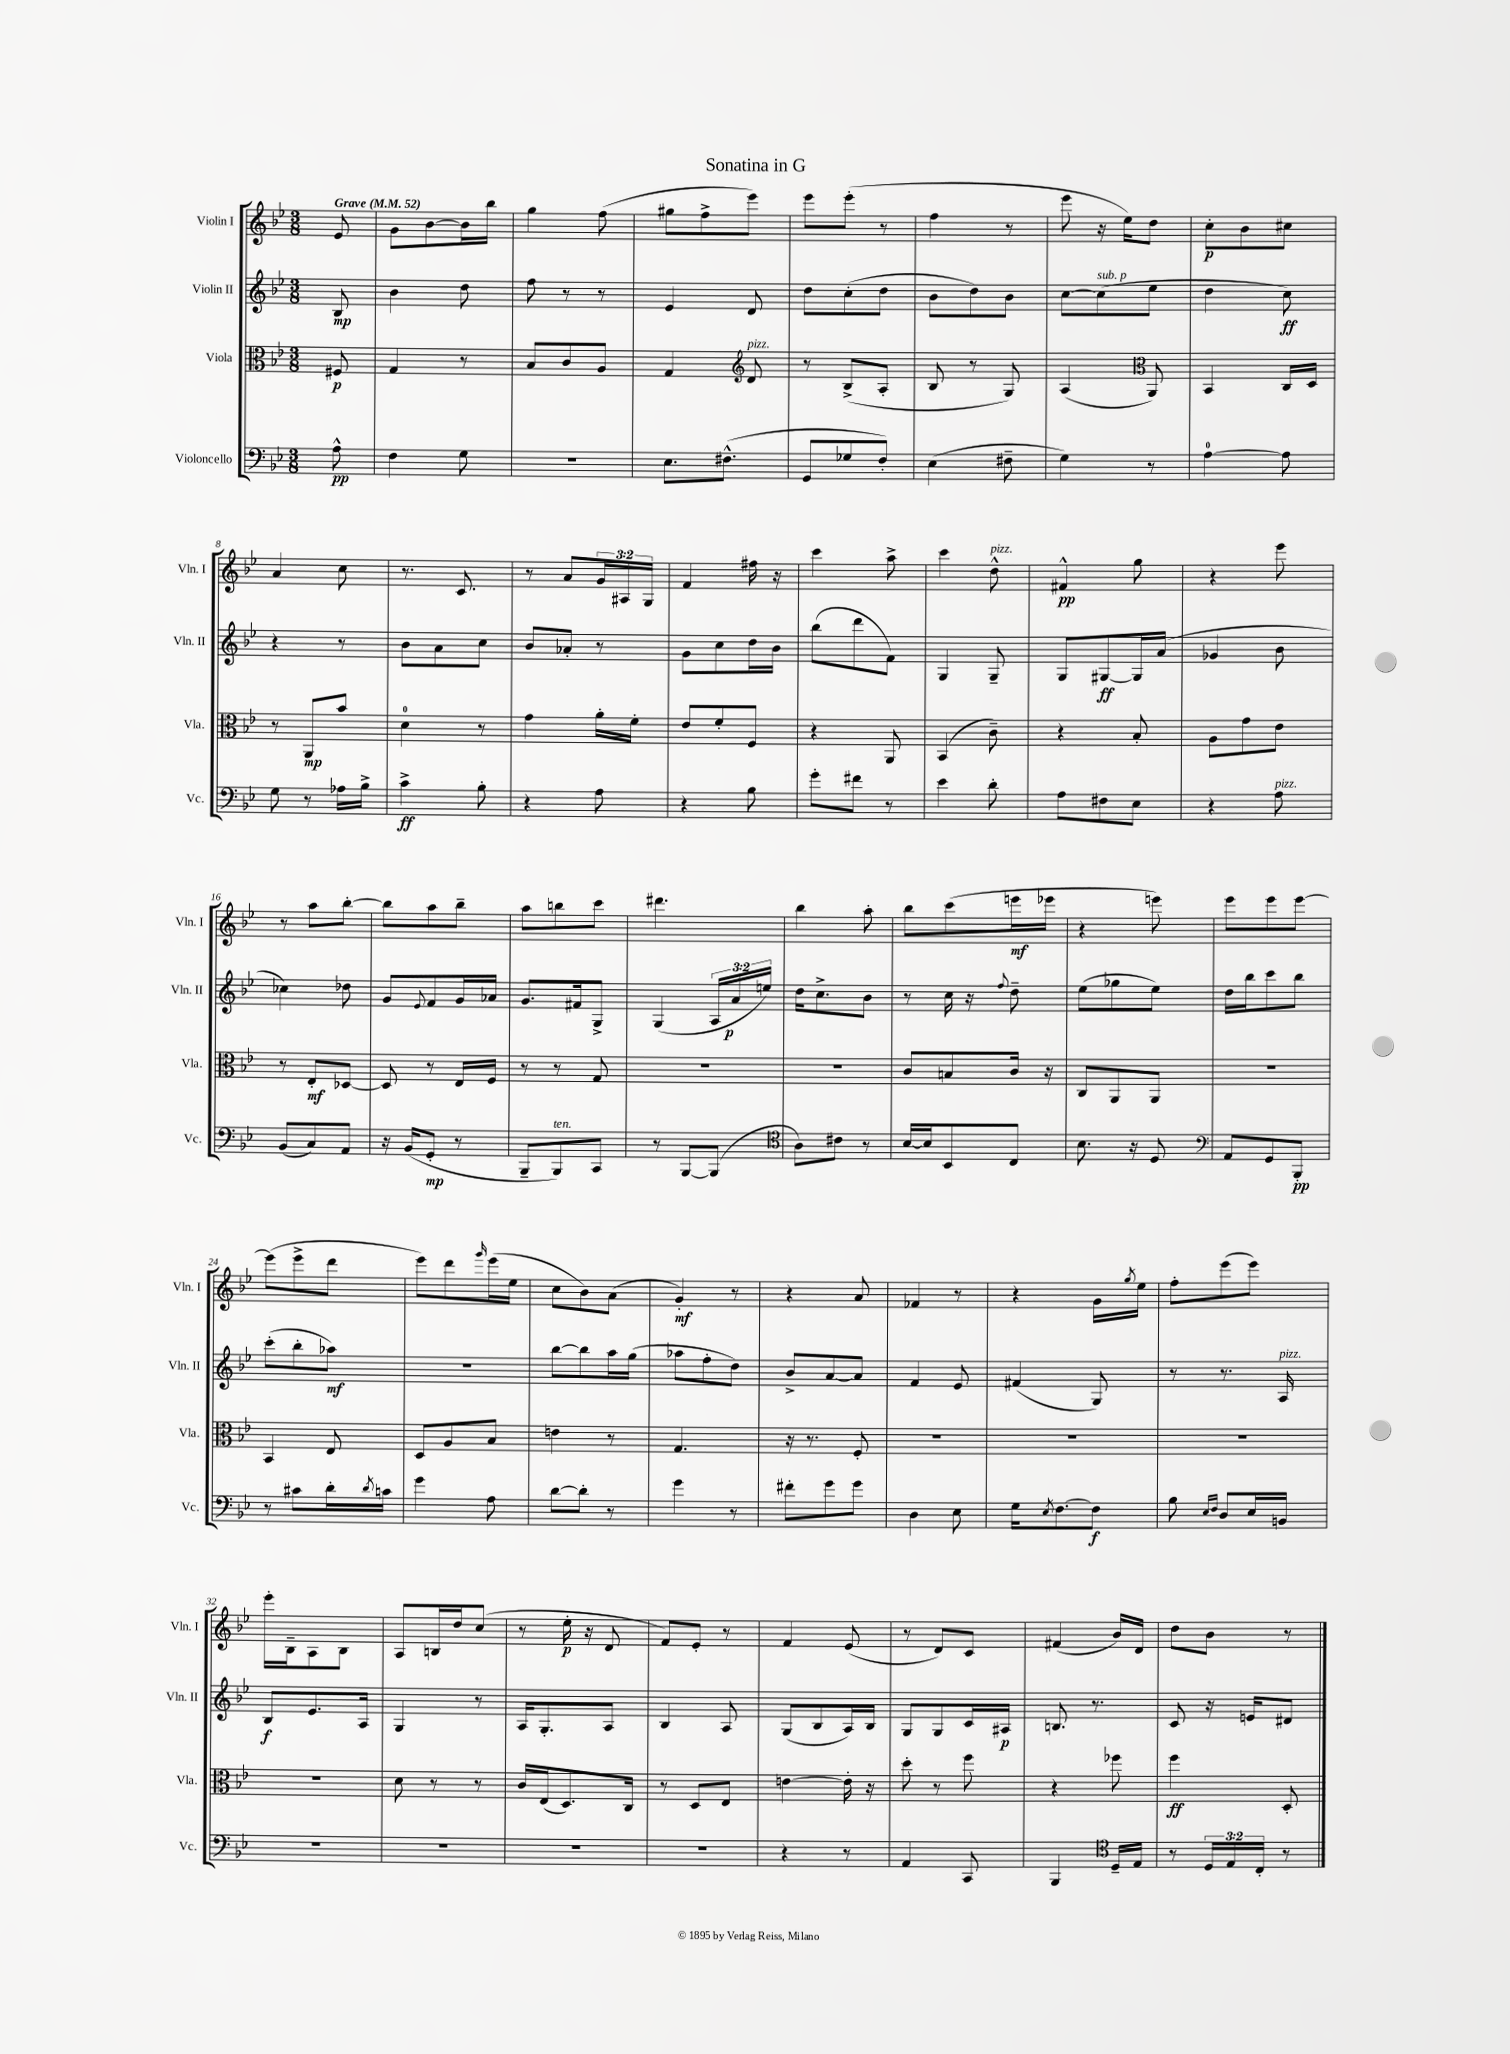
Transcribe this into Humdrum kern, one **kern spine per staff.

**kern	**dynam	**kern	**dynam	**kern	**dynam	**kern	**dynam
*part4	*part4	*part3	*part3	*part2	*part2	*part1	*part1
*staff4	*staff4	*staff3	*staff3	*staff2	*staff2	*staff1	*staff1
*I"Violoncello	*	*I"Viola	*	*I"Violin II	*	*I"Violin I	*
*I'Vc.	*	*I'Vla.	*	*I'Vln. II	*	*I'Vln. I	*
*clefF4	*	*clefC3	*	*clefG2	*	*clefG2	*
*k[b-e-]	*	*k[b-e-]	*	*k[b-e-]	*	*k[b-e-]	*
*M3/8	*	*M3/8	*	*M3/8	*	*M3/8	*
*MM52	*	*MM52	*	*MM52	*	*MM52	*
=	=	=	=	=	=	=	=
!	!	!	!	!	!	!LO:TX:a:B:t=Grave	!
8A^^\	pp	8F#X/	p	8B-/	mp	8e-/	.
=1	=1	=1	=1	=1	=1	=1	=1
4F\	.	4G/	.	4b-\	.	8g\L	.
.	.	.	.	.	.	[8b-\	.
8G\	.	8r	.	8dd\	.	16b-\L]	.
.	.	.	.	.	.	16bb-\JJ	.
=2	=2	=2	=2	=2	=2	=2	=2
4.r	.	8B-/L	.	8ff\	.	4gg\	.
.	.	8c/	.	8r	.	.	.
.	.	8A/J	.	8r	.	(8ff\	.
=3	=3	=3	=3	=3	=3	=3	=3
8.E-\L	.	4G/	.	4e-/	.	8gg#X\L	.
.	.	.	.	.	.	8ff^\	.
(8.F#X^^\J	.	.	.	.	.	.	.
*	*	*clefG2	*	*	*	*	*
!	!	!LO:TX:a:i:t=pizz.	!	!	!	!	!
.	.	8d/	.	8d/	.	8eee-\J)	.
=4	=4	=4	=4	=4	=4	=4	=4
8GG/L	.	8r	.	8dd\L	.	8eee-\L	.
8G-X/	.	(8B-^/L	.	(8cc'\	.	(8eee-'\J	.
8F'/J)	.	8A'/J	.	8dd\J	.	8r	.
=5	=5	=5	=5	=5	=5	=5	=5
(4E-\	.	8B-/	.	8b-\L	.	4ff\	.
.	.	8r	.	8dd\)	.	.	.
8F#X~\	.	8G/)	.	8b-\J	.	8r	.
=6	=6	=6	=6	=6	=6	=6	=6
4G\)	.	(4A/	.	[8cc\L	.	8eee-\	.
!	!	!	!	!LO:TX:a:i:t=sub. p	!	!	!
.	.	.	.	(8cc\]	.	16r	.
.	.	.	.	.	.	16ee-\KL)	.
*	*	*clefC3	*	*	*	*	*
8r	.	8AA/)	.	8ee-\J	.	8dd\J	.
=7	=7	=7	=7	=7	=7	=7	=7
[4A\	.	4BB-/	.	4dd\	.	8cc'\L	p
.	.	.	.	.	.	8b-\	.
8A\]	.	16C/LL	.	8cc\)	ff	8cc#X\J	.
.	.	16D/JJ	.	.	.	.	.
!!LO:LB:g=z
=8	=8	=8	=8	=8	=8	=8	=8
8G\	.	8r	.	4r	.	4a/	.
8r	.	8AA/L	mp	.	.	.	.
16A-X\LL	.	8b-/J	.	8r	.	8cc\	.
16B-^\JJ	.	.	.	.	.	.	.
=9	=9	=9	=9	=9	=9	=9	=9
4c^\	ff	4d\	.	8b-\L	.	8.r	.
.	.	.	.	8a\	.	.	.
.	.	.	.	.	.	8.c/	.
8B-'\	.	8r	.	8cc\J	.	.	.
=10	=10	=10	=10	=10	=10	=10	=10
4r	.	4g\	.	8b-/L	.	8r	.
.	.	.	.	8a-X'/J	.	8a/L	.
8A\	.	16a'\LL	.	8r	.	24g/L	.
.	.	.	.	.	.	24A#X/	.
.	.	16f'\JJ	.	.	.	.	.
.	.	.	.	.	.	24G/JJ	.
=11	=11	=11	=11	=11	=11	=11	=11
4r	.	8e-/L	.	8g\L	.	4f/	.
.	.	8f'/	.	8cc\	.	.	.
8B-\	.	8F/J	.	16dd\L	.	16ff#X\	.
.	.	.	.	16b-\JJ	.	16r	.
=12	=12	=12	=12	=12	=12	=12	=12
8g'\L	.	4r	.	(8bb-\L	.	4ccc\	.
8f#X\J	.	.	.	8ddd\	.	.	.
8r	.	8AA/	.	8f\J)	.	8aa^\	.
=13	=13	=13	=13	=13	=13	=13	=13
4e-\	.	(4BB-/	.	4G/	.	4ccc\	.
!	!	!	!	!	!	!LO:TX:a:i:t=pizz.	!
8d'\	.	8c~\)	.	8G~/	.	8dd^^\	.
=14	=14	=14	=14	=14	=14	=14	=14
8A\L	.	4r	.	8G/L	.	4f#X^^/	pp
8F#X\	.	.	.	[8G#X/	ff	.	.
8E-\J	.	8B-'/	.	16G#/L]	.	8gg\	.
.	.	.	.	(16a/JJ	.	.	.
=15	=15	=15	=15	=15	=15	=15	=15
4r	.	8A\L	.	4g-X/	.	4r	.
.	.	8g\	.	.	.	.	.
!LO:TX:a:i:t=pizz.	!	!	!	!	!	!	!
8A\	.	8e-\J	.	8b-\	.	8eee-\	.
!!LO:LB:g=z
=16	=16	=16	=16	=16	=16	=16	=16
(8BB-/L	.	8r	.	4cc-X\)	.	8r	.
8C/)	.	8E-'/L	mf	.	.	8aa\L	.
8AA/J	.	[8D-X/J	.	8dd-X\	.	[8bb-'\J	.
=17	=17	=17	=17	=17	=17	=17	=17
16r	.	8D-/]	.	8g/L	.	8bb-\L]	.
(16BB-/KL	.	.	.	.	.	.	.
.	.	.	.	8qqe-/	.	.	.
8GG'/J	mp	8r	.	8f/	.	8aa\	.
8r	.	16E-/LL	.	16g/L	.	8bb-~\J	.
.	.	16F/JJ	.	16a-X/JJ	.	.	.
=18	=18	=18	=18	=18	=18	=18	=18
8BBB-~/L	.	8r	.	8.g/L	.	8aa\L	.
!LO:TX:a:i:t=ten.	!	!	!	!	!	!	!
8BBB-/)	.	8r	.	.	.	8bbn\	.
.	.	.	.	16f#X/k	.	.	.
8CC/J	.	8G/	.	8G^/J	.	8ccc\J	.
=19	=19	=19	=19	=19	=19	=19	=19
8r	.	4.r	.	(4G/	.	4.ddd#X\	.
[8BBB-/L	.	.	.	.	.	.	.
(8BBB-/J]	.	.	.	24A/LL	.	.	.
.	.	.	.	24a/	p	.	.
.	.	.	.	24een/JJ)	.	.	.
=20	=20	=20	=20	=20	=20	=20	=20
*clefC4	*	*	*	*	*	*	*
8A\L)	.	4.r	.	16dd\KL	.	4bb-\	.
.	.	.	.	8.cc^\	.	.	.
8c#X\J	.	.	.	.	.	.	.
8r	.	.	.	8b-\J	.	8aa'\	.
=21	=21	=21	=21	=21	=21	=21	=21
[16B-/LL	.	8c/L	.	8r	.	8bb-\L	.
16B-/J]	.	.	.	.	.	.	.
8BB-/	.	8Bn/	.	16cc\	.	(8ccc\	.
.	.	.	.	16r	.	.	.
.	.	.	.	8qqff/	.	.	.
8C/J	.	16c/Jk	.	8dd~\	.	16eeen\L	mf
.	.	16r	.	.	.	16eee-X\JJ	.
=22	=22	=22	=22	=22	=22	=22	=22
8.B-\	.	8C/L	.	(8ee-\L	.	4r	.
.	.	8AA/	.	8gg-X\	.	.	.
16r	.	.	.	.	.	.	.
8D/	.	8AA/J	.	8ee-\J)	.	8eeen\)	.
=23	=23	=23	=23	=23	=23	=23	=23
*clefF4	*	*	*	*	*	*	*
8AA/L	.	4.r	.	16dd\LL	.	8eee-\L	.
.	.	.	.	16bb-\J	.	.	.
8GG/	.	.	.	8ccc\	.	8eee-\	.
8BBB-'/J	pp	.	.	8bb-\J	.	[8eee-\J	.
!!LO:LB:g=z
=24	=24	=24	=24	=24	=24	=24	=24
8r	.	4BB-/	.	(8ccc'\L	.	(8eee-\L]	.
8c#X\L	.	.	.	8bb-'\	.	8eee-^\	.
16d'\L	.	8E-/	.	8aa-X\J)	mf	8ddd\J	.
8qd/	.	.	.	.	.	.	.
16cn\JJ	.	.	.	.	.	.	.
=25	=25	=25	=25	=25	=25	=25	=25
4g\	.	8D/L	.	4.r	.	8eee-\L)	.
.	.	8A/	.	.	.	8ddd\	.
.	.	.	.	.	.	16qqggg/	.
8A\	.	8B-/J	.	.	.	(16eee-\L	.
.	.	.	.	.	.	16ee-\JJ	.
=26	=26	=26	=26	=26	=26	=26	=26
[8d\L	.	4en\	.	[8bb-\L	.	8cc\L	.
8d'\J]	.	.	.	8bb-\]	.	8b-\)	.
8r	.	8r	.	16aa\L	.	(8a\J	.
.	.	.	.	(16gg\JJ	.	.	.
=27	=27	=27	=27	=27	=27	=27	=27
4g\	.	4.G/	.	8aa-X\L	.	4g'/)	mf
.	.	.	.	8ff'\	.	.	.
8r	.	.	.	8dd\J)	.	8r	.
=28	=28	=28	=28	=28	=28	=28	=28
8f#X'\L	.	16r	.	8b-^/L	.	4r	.
.	.	8.r	.	.	.	.	.
8g\	.	.	.	[8a/	.	.	.
8g\J	.	8F'/	.	8a/J]	.	8a/	.
=29	=29	=29	=29	=29	=29	=29	=29
4D\	.	4.r	.	4f/	.	4f-X/	.
8E-\	.	.	.	8e-/	.	8r	.
=30	=30	=30	=30	=30	=30	=30	=30
16G\KL	.	4.r	.	(4f#X/	.	4r	.
8qE-/	.	.	.	.	.	.	.
[8.F\	.	.	.	.	.	.	.
8F\J]	f	.	.	8G/)	.	16g\LL	.
.	.	.	.	.	.	8qgg/	.
.	.	.	.	.	.	16ee-\JJ	.
=31	=31	=31	=31	=31	=31	=31	=31
8B-\	.	4.r	.	8r	.	8ff'\L	.
16qqE-/LL	.	.	.	.	.	.	.
16qqF/JJ	.	.	.	.	.	.	.
8D/L	.	.	.	8.r	.	(8eee-\	.
16E-/L	.	.	.	.	.	8eee-\J)	.
!	!	!	!	!LO:TX:a:i:t=pizz.	!	!	!
16BBn/JJ	.	.	.	16A/	.	.	.
!!LO:LB:g=z
=32	=32	=32	=32	=32	=32	=32	=32
4.r	.	4.r	.	8B-/L	f	16eee-'\LL	.
.	.	.	.	.	.	16B-~\J	.
.	.	.	.	8.e-/	.	8A\	.
.	.	.	.	.	.	8B-\J	.
.	.	.	.	16A/Jk	.	.	.
=33	=33	=33	=33	=33	=33	=33	=33
4.r	.	8d\	.	4G/	.	8A/L	.
.	.	8r	.	.	.	16Bn/L	.
.	.	.	.	.	.	16dd/J	.
.	.	8r	.	8r	.	(8cc/J	.
=34	=34	=34	=34	=34	=34	=34	=34
4.r	.	16c/LL	.	16A/KL	.	8r	.
.	.	(16E-/J	.	8.G'/	.	.	.
.	.	8.D/)	.	.	.	16ee-'\	p
.	.	.	.	.	.	16r	.
.	.	.	.	8A/J	.	8d/	.
.	.	16C/Jk	.	.	.	.	.
=35	=35	=35	=35	=35	=35	=35	=35
4.r	.	8r	.	4B-/	.	8f/L)	.
.	.	8D/L	.	.	.	8e-'/J	.
.	.	8E-/J	.	8A/	.	8r	.
=36	=36	=36	=36	=36	=36	=36	=36
4r	.	[4en\	.	(8G/L	.	4f/	.
.	.	.	.	8B-/	.	.	.
8r	.	16e'\]	.	16A/L)	.	(8e-/	.
.	.	16r	.	16B-/JJ	.	.	.
=37	=37	=37	=37	=37	=37	=37	=37
4AA/	.	8dd'\	.	8G/L	.	8r	.
.	.	8r	.	8G/	.	8d/L)	.
8CC/	.	8ff\	.	16c/L	.	8c/J	.
.	.	.	.	16A#X/JJ	p	.	.
=38	=38	=38	=38	=38	=38	=38	=38
4BBB-/	.	4r	.	8.Bn/	.	(4f#X/	.
.	.	.	.	8.r	.	.	.
*clefC4	*	*	*	*	*	*	*
16D~/LL	.	8ff-X\	.	.	.	16b-/LL)	.
16E-/JJ	.	.	.	.	.	16d/JJ	.
=39	=39	=39	=39	=39	=39	=39	=39
8r	.	4ff\	ff	8c/	.	8dd\L	.
24D/LL	.	.	.	16r	.	8b-\J	.
24E-/	.	.	.	.	.	.	.
.	.	.	.	16en/KL	.	.	.
24C'/JJ	.	.	.	.	.	.	.
8r	.	8D'/	.	8d#X/J	.	8r	.
==	==	==	==	==	==	==	==
*-	*-	*-	*-	*-	*-	*-	*-
